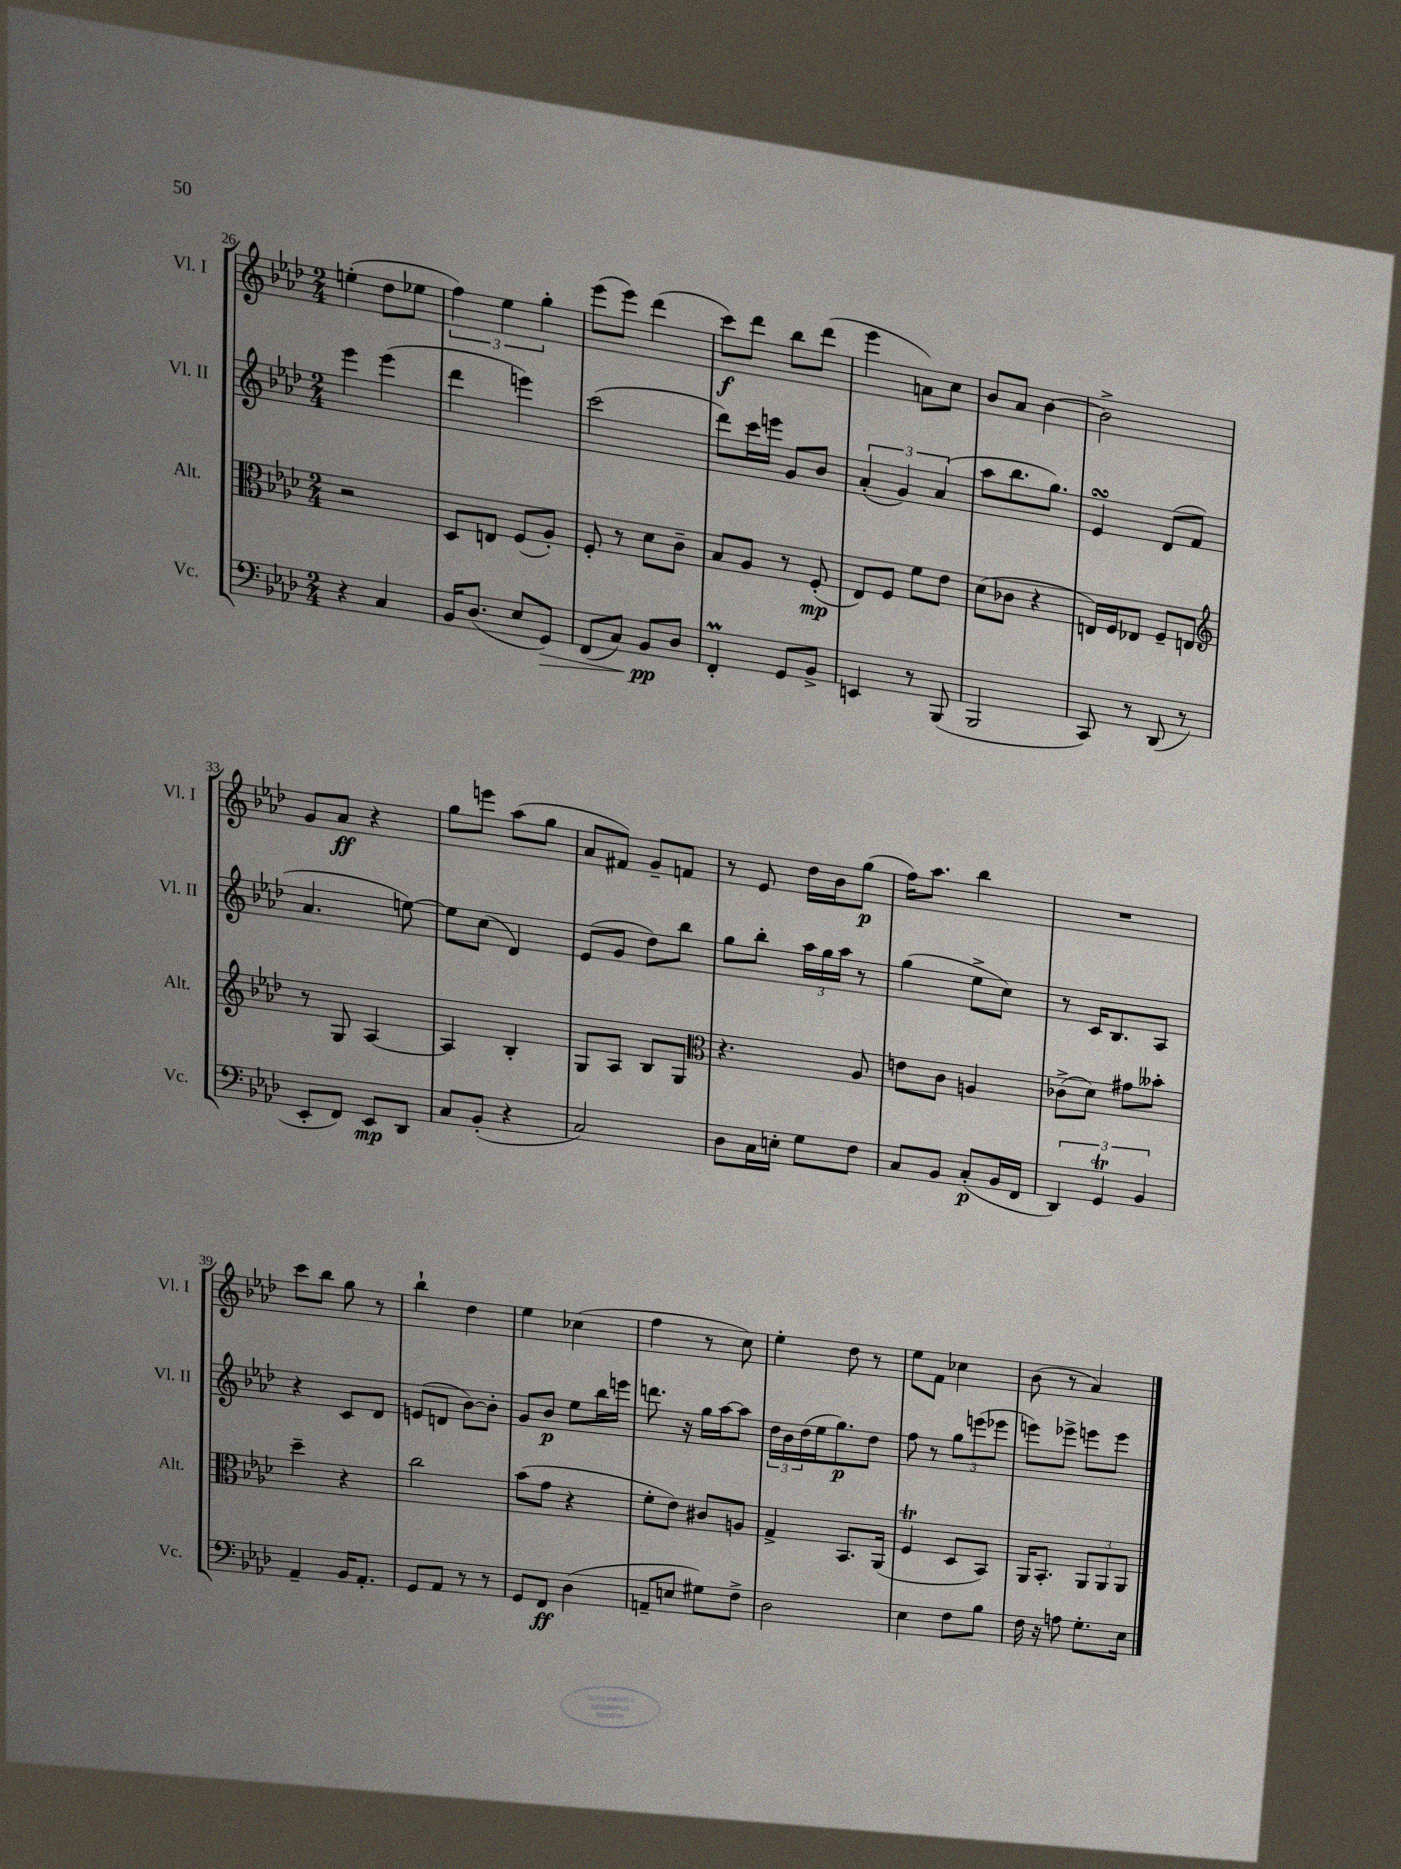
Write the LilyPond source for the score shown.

<<
\new StaffGroup <<
\new Staff = "s0" \with { instrumentName = "Vl. I" shortInstrumentName = "Vl. I" } {
    \clef treble \key aes \major \numericTimeSignature \time 2/4
    e''4-.( des''8 ees''8 |
    \tuplet 3/2 { f''4) ees''4 g''4-. } |
    ees'''8( ees'''8) des'''4( |
    c'''8\f) des'''8 bes''8 des'''8( |
    ees'''4 a'8) c''8 |
    bes'8 aes'8 bes'4~ |
    bes'2-> |
    g'8 aes'8\ff r4 |
    g''8 e'''8 aes''8( g''8 |
    aes'8 fis'8) g'8-- f'8 |
    r8 ees'8 des''16 bes'16 g''8\p( |
    f''16) aes''8. bes''4 |
    R2 |
    c'''8 bes''8 g''8 r8 |
    bes''4-! des''4 |
    ees''4 ces''4( |
    f''4 r8 c''8) |
    ees''4-. des''8 r8 |
    ees''8 f'8 ces''4 |
    bes'8( r8 aes'4) \bar "|." |
}
\new Staff = "s1" \with { instrumentName = "Vl. II" shortInstrumentName = "Vl. II" } {
    \clef treble \key aes \major \numericTimeSignature \time 2/4
    ees'''4 ees'''4( |
    des'''4 e'''4) |
    c'''2( |
    des'''8) c'''16 e'''16 g'8 bes'8 |
    \tuplet 3/2 { aes'4-.( g'4) aes'4( } |
    aes''8 bes''8. g''8.) |
    ees'4\turn des'8( f'8 |
    aes'4. e''8~) |
    e''8 c''8( des'4) |
    ees'8( g'8 des''8) bes''8 |
    g''8 bes''8-. \tuplet 3/2 { aes''16 g''16 aes''16 } r8 |
    g''4( ees''8-> c''8) |
    r8 c'16 bes8. aes8 |
    r4 c'8 des'8 |
    e'8( d'8 bes'8~) bes'8-. |
    g'8 bes'8\p ees''8 bes''16 e'''16 |
    d'''8. r16 g''16 aes''16~ aes''8 |
    \tuplet 3/2 { des''16 bes'16 des''16( } ees''16 g''8.\p) des''8 |
    f''8 r8 \tuplet 3/2 { g''8 e'''8( ees'''8 } |
    e'''8) ees'''8-> e'''8 e'''8 \bar "|." |
}
\new Staff = "s2" \with { instrumentName = "Alt." shortInstrumentName = "Alt." } {
    \clef alto \key aes \major \numericTimeSignature \time 2/4
    r2 |
    des8 e8 f8( aes8-.) |
    f8-. r8 des'8 c'8-- |
    bes8 aes8 r8 f8-.\mp( |
    ees8) f8 f'8 ees'8 |
    des'8( ces'8 r4 |
    e16) f16 ees8 f8-- e8 |
    \clef treble r8 g8 aes4~ |
    aes4 bes4-. |
    g8 aes8 bes8 g8 |
    \clef alto r4. aes8 |
    e'8 c'8 a4 |
    ces'8->( des'8) gis'8 beses'8-. |
    des''4-- r4 |
    c''2 |
    bes'8( g'8 r4 |
    f'8-. ees'8) cis'8 a8 |
    g4-> bes,8. aes,16( |
    f4\trill des8 bes,8) |
    aes,16 bes,8.-. \tuplet 3/2 { aes,8 aes,8 aes,8 } \bar "|." |
}
\new Staff = "s3" \with { instrumentName = "Vc." shortInstrumentName = "Vc." } {
    \clef bass \key aes \major \numericTimeSignature \time 2/4
    r4 c4 |
    bes,16 des8.( ees8 g,8\>) |
    f,8( c8) bes,8\pp\! des8 |
    f,4-.\prall g,8 bes,8-> |
    e,4 r8 bes,,8( |
    bes,,2 |
    c,8) r8 des,8( r8 |
    ees,8-. f,8) ees,8\mp des,8 |
    c8 bes,8-.( r4 |
    c2) |
    des8 c16 e16-. g8 f8 |
    c8 bes,8 c8-.\p( bes,16 f,16 |
    \tuplet 3/2 { des,4) g,4\trill bes,4 } |
    aes,4-- bes,16 aes,8.-. |
    g,8 aes,8 r8 r8 |
    g,8 f,8\ff des4( |
    a,8-- e8 gis8) f8-> |
    des2 |
    ees4 f8 bes8 |
    f16 r16 a8 g8.-. ees16 \bar "|." |
}
>>
>>
\layout { \context { \Score currentBarNumber = #26 } }
